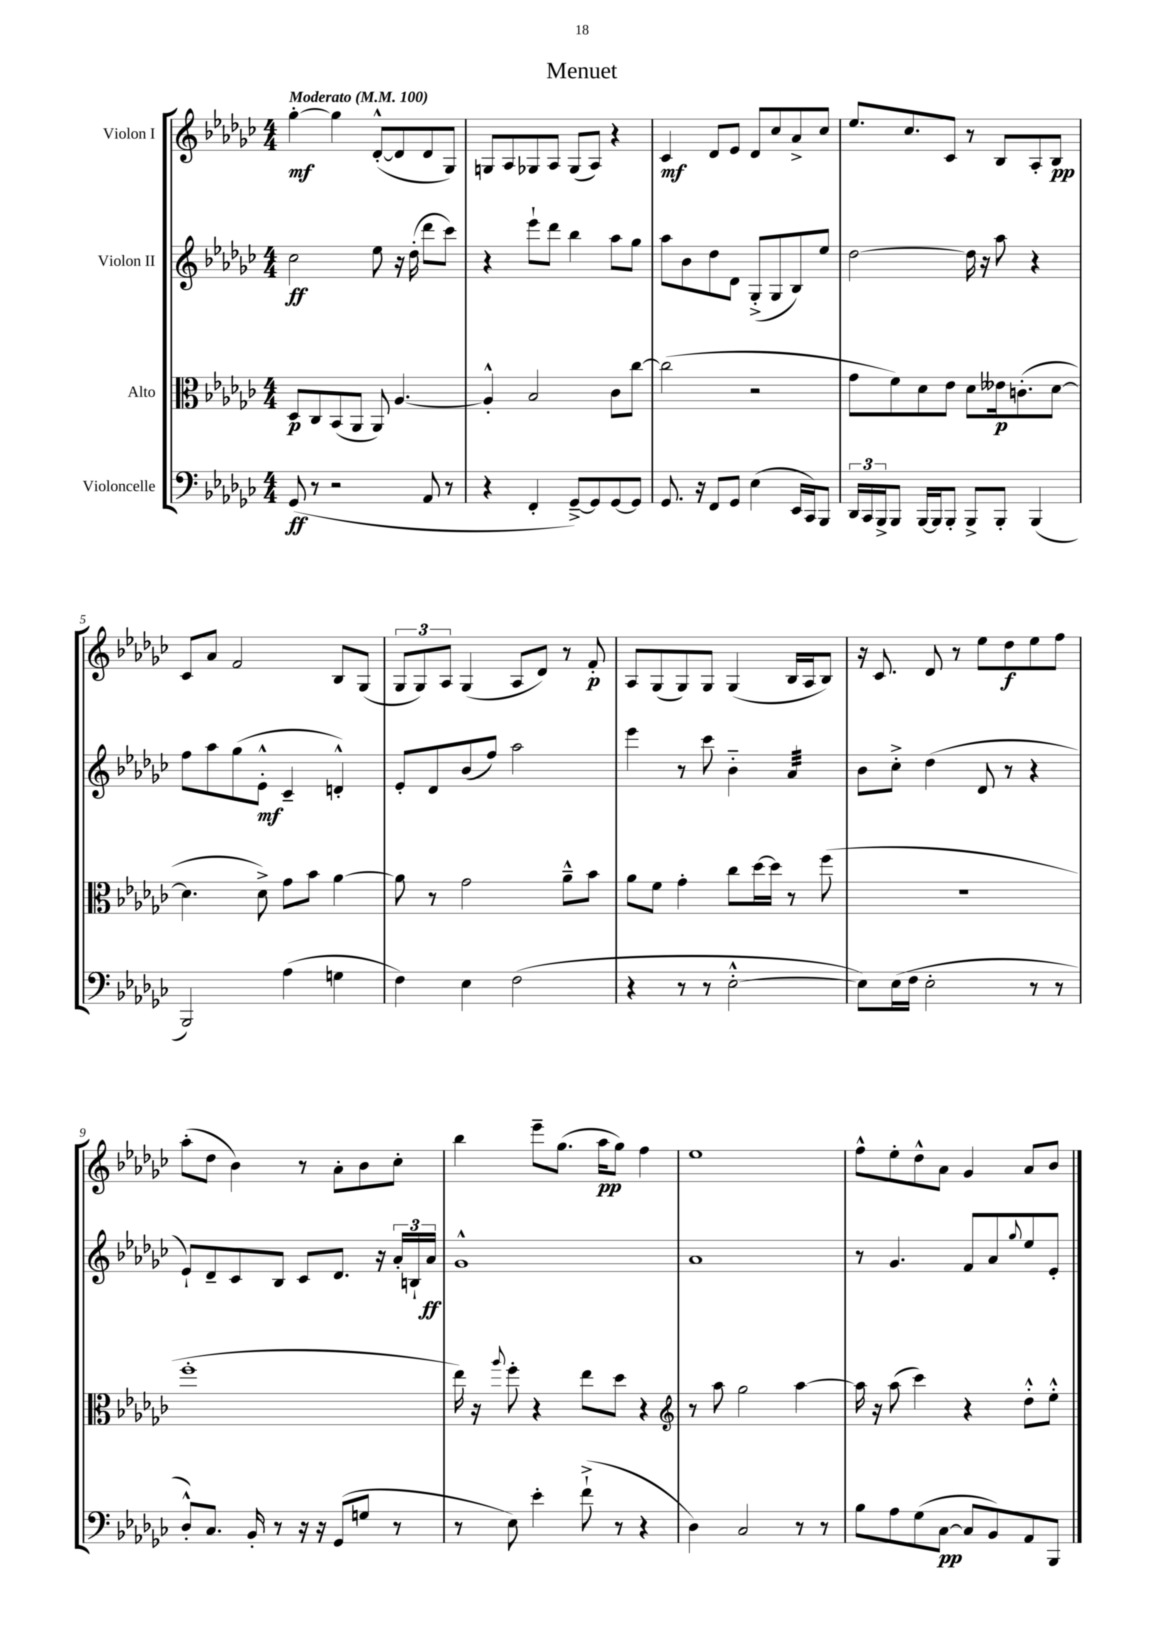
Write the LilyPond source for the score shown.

\header { title = "Menuet" }
<<
\new StaffGroup <<
\new Staff = "s0" \with { instrumentName = "Violon I" } {
    \clef treble \key ges \major \numericTimeSignature \time 4/4 \tempo "Moderato" 4 = 100
    ges''4~-.\mf ges''4 des'8~-.-^( des'8 des'8 ges8) |
    g8 aes8 ges8 aes8 ges8( aes8) r4 |
    ces'4\mf des'8 ees'8 des'8 ces''8 aes'8-> ces''8 |
    ees''8. ces''8. ces'8 r8 bes8 aes8-. bes8\pp |
    ces'8 aes'8 f'2 bes8 ges8( |
    \tuplet 3/2 { ges8 ges8) aes8 } ges4( aes8 des'8) r8 f'8-.\p |
    aes8 ges8( ges8) ges8 ges4( bes16 aes16 bes8) |
    r16 ces'8. des'8 r8 ees''8 des''8\f ees''8 f''8 |
    aes''8-.( des''8 bes'4) r8 aes'8-. bes'8 ces''8-. |
    bes''4 ees'''8-- ges''8.( aes''16\pp ges''8) f''4 |
    ees''1 |
    f''8-^ ees''8-. des''8-^ aes'8 ges'4 aes'8 bes'8 \bar "|." |
}
\new Staff = "s1" \with { instrumentName = "Violon II" } {
    \clef treble \key ges \major \numericTimeSignature \time 4/4
    ces''2\ff ees''8 r16 des''16-.( des'''8 ces'''8) |
    r4 ees'''8-! des'''8 bes''4 aes''8 ges''8 |
    aes''8 bes'8 des''8 des'8 ges8-.->( ges8 bes8) ees''8 |
    des''2~ des''16 r16 aes''8 r4 |
    f''8 aes''8 ges''8( ees'8-.-^\mf ces'4-- d'4-.-^) |
    ees'8-. des'8 bes'8( f''8) aes''2 |
    ees'''4 r8 ces'''8 bes'4-_ aes'4:32 |
    bes'8 ces''8-.-> des''4( des'8 r8 r4 |
    ees'8-!) des'8-- ces'8 bes8 ces'8 des'8. r16 \tuplet 3/2 { aes'16-. b16-! aes'16\ff } |
    ges'1-^ |
    aes'1 |
    r8 ges'4. f'8 aes'8 \appoggiatura { ges''8 } ees''8 ees'8-. \bar "|." |
}
\new Staff = "s2" \with { instrumentName = "Alto" } {
    \clef alto \key ges \major \numericTimeSignature \time 4/4
    des8\p ces8 bes,8( aes,8 aes,8) aes4.~ |
    aes4-.-^ bes2 ces'8 ces''8~ |
    ces''2( r2 |
    ges'8 f'8) des'8 ees'8 des'8 eeses'16\p c'8.-.( des'8~ |
    des'4. des'8->) ges'8 bes'8 aes'4~ |
    aes'8 r8 ges'2 aes'8---^ bes'8 |
    aes'8 f'8 ges'4-. ces''8 des''16~ des''16 r8 f''8( |
    R1 |
    f''1-. |
    ees''16) r16 \appoggiatura { aes''8 } f''8-. r4 ees''8 des''8 r4 |
    \clef treble r8 aes''8 ges''2 aes''4~ |
    aes''16 r16 aes''8( ces'''4) r4 des''8-.-^ ees''8-.-^ \bar "|." |
}
\new Staff = "s3" \with { instrumentName = "Violoncelle" } {
    \clef bass \key ges \major \numericTimeSignature \time 4/4
    ges,8\ff( r8 r2 aes,8 r8 |
    r4 f,4-. ges,8~--->) ges,8 ges,8~ ges,8 |
    ges,8. r16 f,8 ges,8 ees4( ees,16 ces,16) bes,,8 |
    \tuplet 3/2 { des,16 ces,16 bes,,16-> } bes,,8 bes,,16~ bes,,16 bes,,8-. bes,,8-> bes,,8-. bes,,4( |
    bes,,2) aes4( g4 |
    f4) ees4 f2( |
    r4 r8 r8 ees2~-.-^ |
    ees8) ees16( f16 ees2-. r8 r8 |
    des8-.-^) ces8. bes,16-. r8 r16 r16 ges,8( g8 r8 |
    r8 ees8) ees'4-. f'8-!->( r8 r4 |
    des4) ces2 r8 r8 |
    bes8 aes8 ges8( ces8~\pp ces8 bes,8) aes,8 bes,,8 \bar "|." |
}
>>
>>
